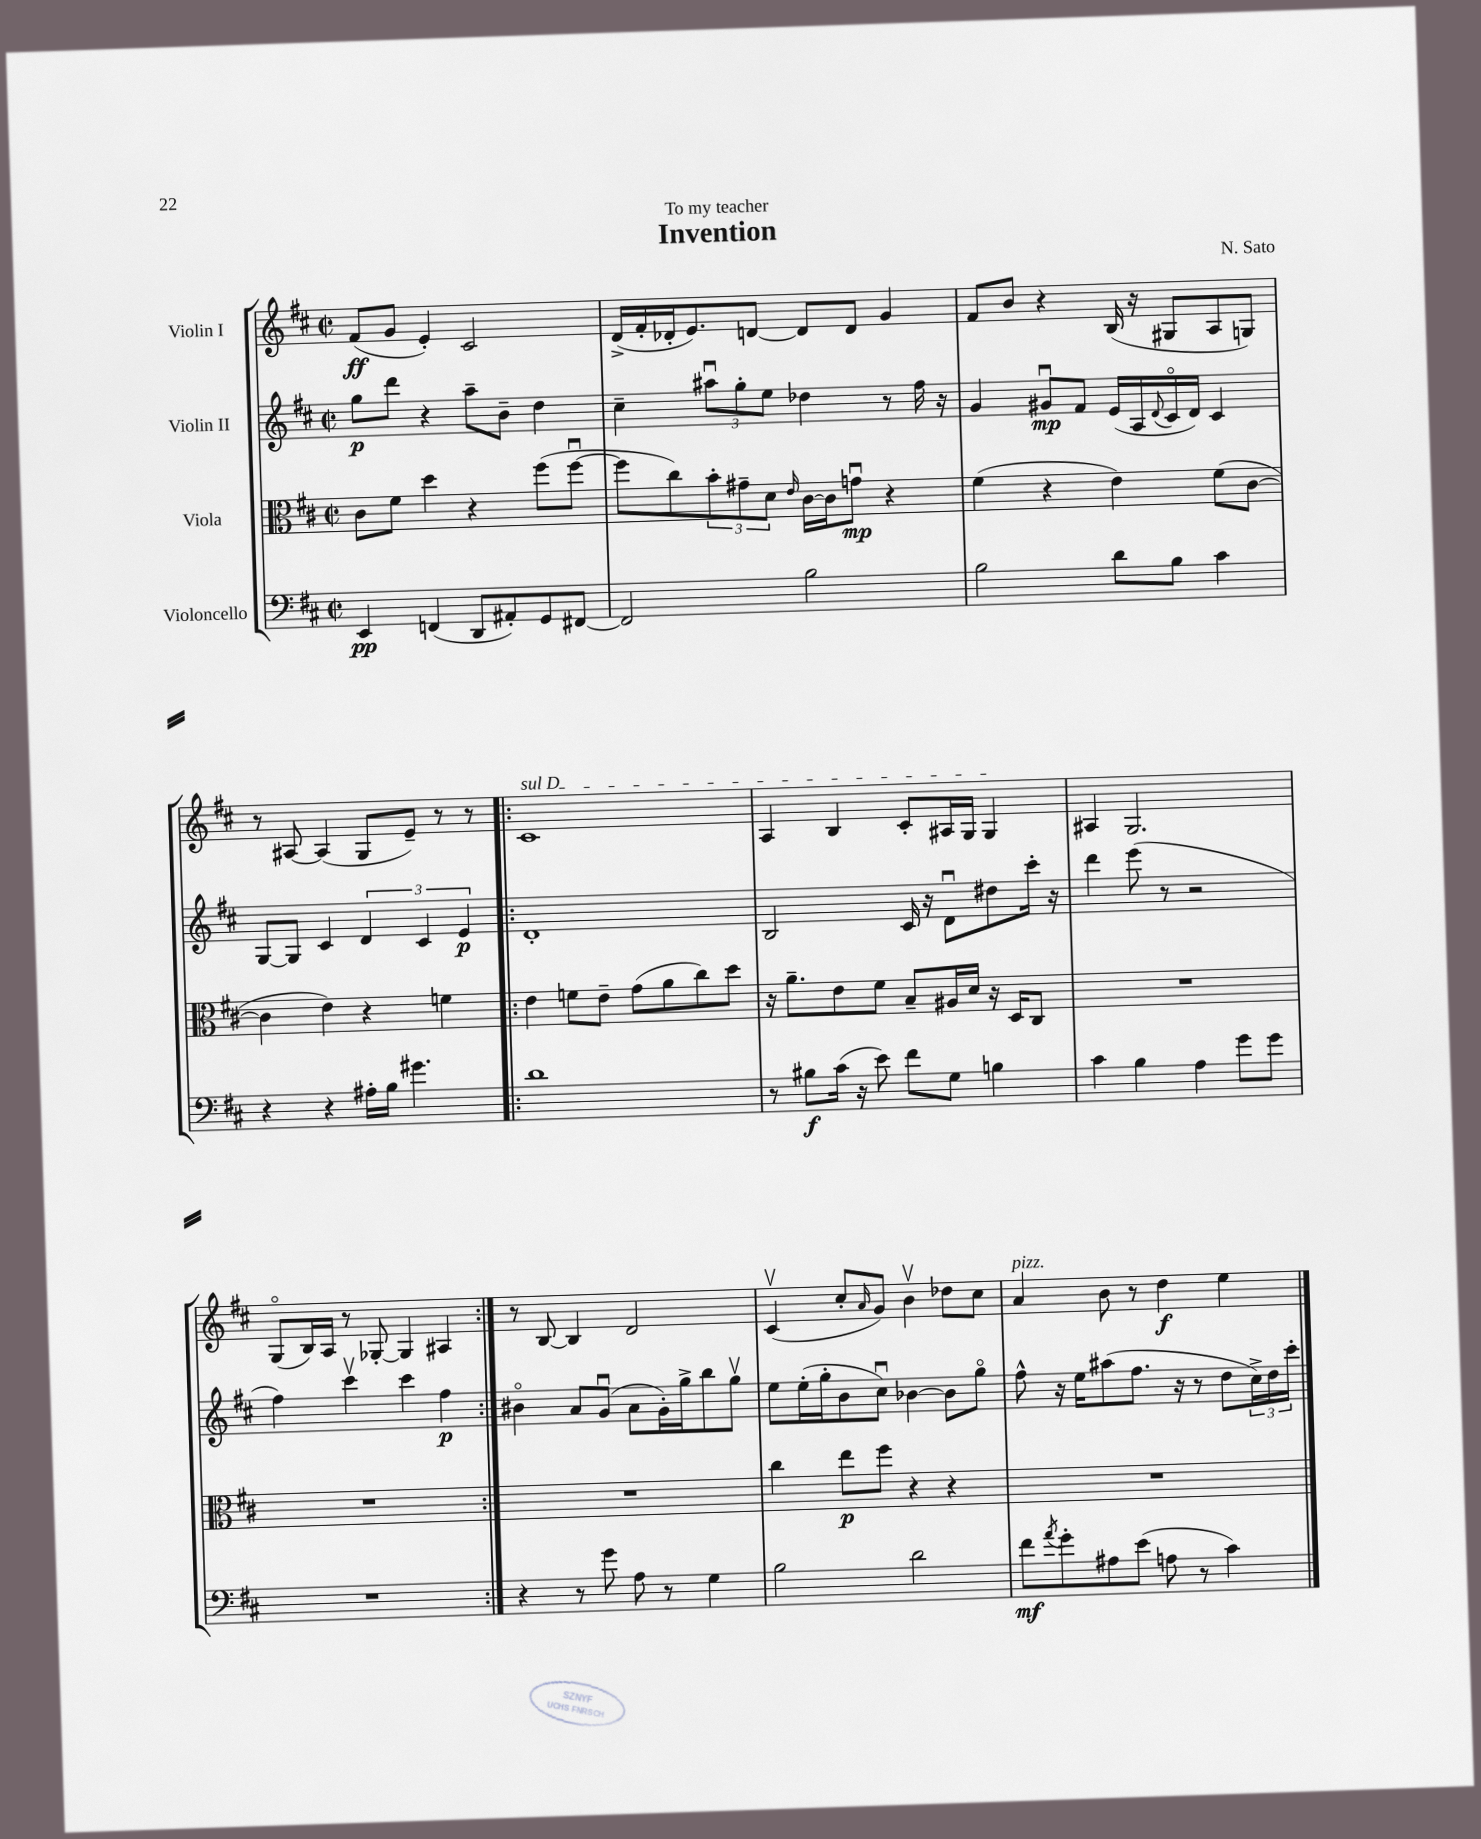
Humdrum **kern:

**kern	**kern	**kern	**kern
*staff4	*staff3	*staff2	*staff1
*clefF4	*clefC3	*clefG2	*clefG2
*k[f#c#]	*k[f#c#]	*k[f#c#]	*k[f#c#]
*M2/2	*M2/2	*M2/2	*M2/2
*met(c|)	*met(c|)	*met(c|)	*met(c|)
4EE	8c#	8gg	(8f#
.	8f#	8ddd	8g
(4FF	4dd	4r	4e')
8DD	4r	8aa~	2c#
8AA#')	.	8b~	.
8GG	(8ff#	4dd	.
[8FF#	[8ff#u	.	.
=	=	=	=
2FF#]	8ff#]	4cc#~	(16d^
.	.	.	16f#'
.	8cc#)	.	16d-'
.	.	.	8.e)
.	12b'	12aa#u	.
.	12g#~	12gg'	.
.	.	.	[8d
.	12d	12ee	.
.	16qqe	.	.
2B	[16c#	4dd-	8d]
.	16c#]	.	.
.	8gu	.	8d
.	4r	8r	4g
.	.	16ff#	.
.	.	16r	.
=	=	=	=
2B	(4f#	4g	8f#
.	.	.	8b
.	4r	8g#u	4r
.	.	8f#	.
8d	4e)	(16e	(16B
.	.	16A	16r
.	.	8qqd	.
8B	.	16c#o	8G#
.	.	16d)	.
4c#	(8f#	4c#	8A
.	[8c#	.	8G)
=	=	=	=
4r	4c#]	[8G	8r
.	.	8G]	[8A#
4r	4e)	4c#	(4A#]
16A#'	4r	6d	8G
16B	.	.	.
4.g#	.	.	8e~)
.	.	6c#	.
.	4f	.	8r
.	.	6e	.
.	.	.	8r
=!|:	=!|:	=!|:	=!|:
1d	4e	1d'	1c#
.	8f	.	.
.	8e~	.	.
.	(8g	.	.
.	8a	.	.
.	8cc#)	.	.
.	8dd	.	.
=	=	=	=
8r	16r	2B	4A
.	8.a~	.	.
8B#	.	.	.
(16c#	8e	.	4B
16r	.	.	.
8e)	8f#	.	.
8f#	8B~	16c#	8c#'
.	.	16r	.
8G	16A#	8du	16A#
.	16d	.	16G
4B	16r	8dd#	4G
.	16D	.	.
.	8C#	16ccc#'	.
.	.	16r	.
=	=	=	=
4c#	1r	4ddd	4A#
4B	.	(8eee	2.G
.	.	8r	.
4A	.	2r	.
8g	.	.	.
8g	.	.	.
=	=	=	=
1r	1r	4ff#)	(8Go
.	.	.	16B)
.	.	.	16A
.	.	4ccc#v	8r
.	.	.	[8G-'
.	.	4ccc#	4G-]
.	.	4ff#	4A#
=:|!	=:|!	=:|!	=:|!
4r	1r	4b#o	8r
.	.	.	[8B
8r	.	8a	4B]
8g	.	(8gu	.
8A	.	8a	2d
8r	.	16g')	.
.	.	16gg^	.
4G	.	8bb	.
.	.	8ggv	.
=	=	=	=
2B	4cc#	8ee	(4c#v
.	.	(16ee'	.
.	.	16gg'	.
.	8ee	8b	8cc#'
.	.	.	16qqa
.	8ff#	8cc#u)	8g)
2d	4r	[4b-	4bv
.	4r	8b-]	8dd-
.	.	8ggo	8cc#
=	=	=	=
8f#	1r	8ff#^^	4a
8qa	.	.	.
8g'	.	16r	.
.	.	16ee	.
8A#	.	(8aa#	8b
(8e	.	8.ff#	8r
8A	.	.	4dd
.	.	16r	.
8r	.	8r	.
4c#)	.	8dd	4ee
.	.	24cc#^)	.
.	.	24dd	.
.	.	24ccc#'	.
==	==	==	==
*-	*-	*-	*-
